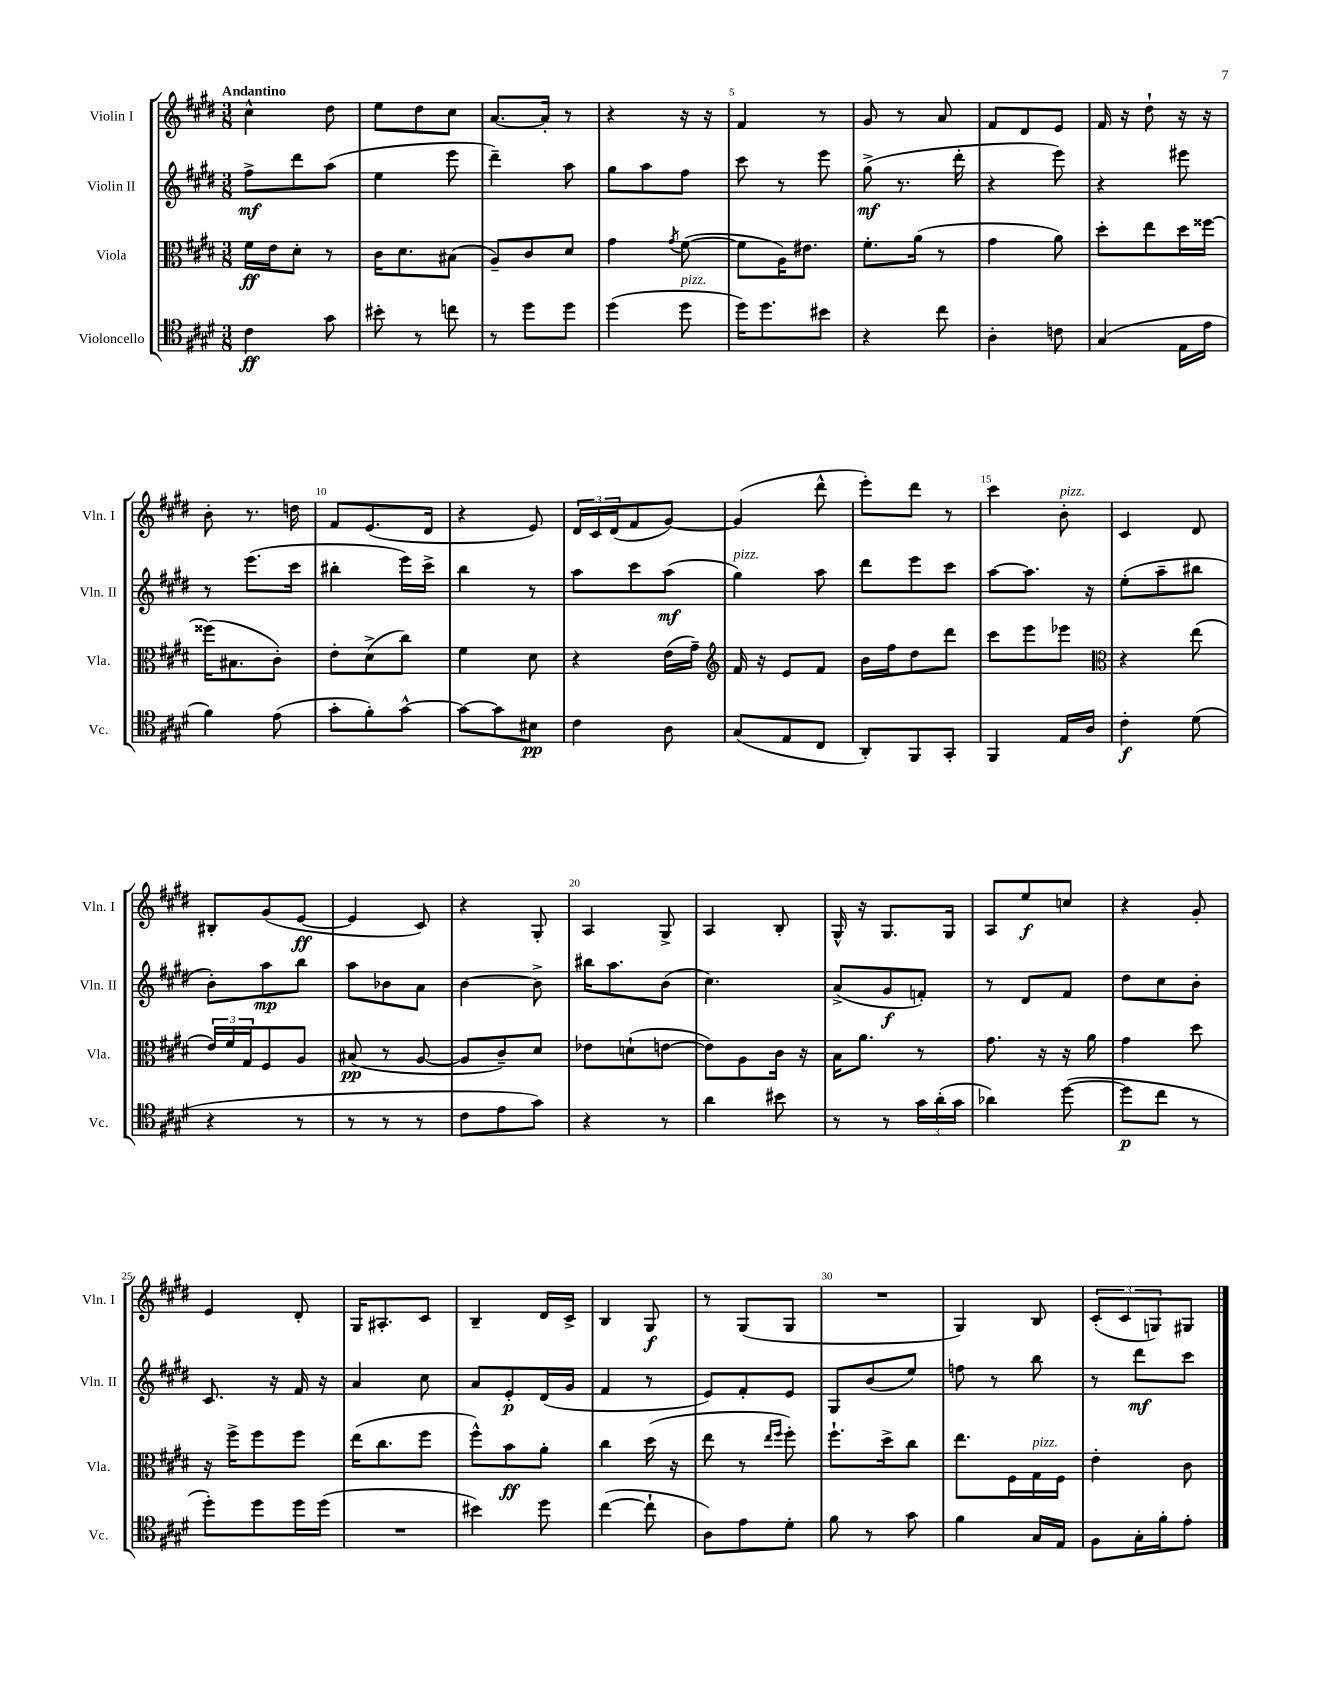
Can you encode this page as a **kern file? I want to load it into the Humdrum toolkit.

**kern	**kern	**kern	**kern
*staff4	*staff3	*staff2	*staff1
*clefC4	*clefC3	*clefG2	*clefG2
*k[f#c#g#d#]	*k[f#c#g#d#]	*k[f#c#g#d#]	*k[f#c#g#d#]
*M3/8	*M3/8	*M3/8	*M3/8
4c#	16f#	8ff#^	4cc#^^
.	16e	.	.
.	8d#'	8ddd#	.
8g#	8r	(8aa	8dd#
=	=	=	=
8b#'	16c#	4ee	8ee
.	8.d#	.	.
8r	.	.	8dd#
8cc	(8B#	8eee	8cc#
=	=	=	=
8r	8A~)	4ddd#~)	[8.a
8dd#	8c#	.	.
.	.	.	16a']
8dd#	8d#	8aa	8r
=	=	=	=
(4dd#	4g#	8gg#	4r
.	.	8aa	.
.	8qg#	.	.
8dd#	([8f#	8ff#	16r
.	.	.	16r
=	=	=	=
16dd#)	8f#]	8ccc#	4f#
8.dd#	.	.	.
.	16A)	8r	.
.	8.e#	.	.
8b#	.	8eee	8r
=	=	=	=
4r	8.f#'	(8gg#^	8g#
.	.	8.r	8r
.	(16a	.	.
8cc#	8r	.	8a
.	.	16ddd#'	.
=	=	=	=
4A'	4g#	4r	8f#
.	.	.	8d#
8c	8a)	8eee)	8e
=	=	=	=
(4G#	8dd#'	4r	16f#
.	.	.	16r
.	8ee	.	8dd#`
16E	16dd#	8eee#	16r
16e	[16ff##	.	16r
=	=	=	=
4f#)	(16ff##]	8r	8b'
.	8.B#	.	.
.	.	(8.eee	8.r
(8e	8c#')	.	.
.	.	16ccc#	16dd
=	=	=	=
8g#'	8e'	4bb#'	8f#
8f#')	(8d#^	.	(8.e
[8g#^^	8cc#)	16eee)	.
.	.	16ccc#^	16d#
=	=	=	=
8g#_	4f#	4bb	4r
8g#]	.	.	.
8B#	8d#	8r	8e)
=	=	=	=
4c#	4r	8aa	24d#
.	.	.	24c#
.	.	.	(24d#
.	.	8ccc#	8f#
8A	(16e	(8aa	[8g#)
.	16g#~)	.	.
=	=	=	=
*	*clefG2	*	*
(8G#	16f#	4gg#)	(4g#]
.	16r	.	.
8E	8e	.	.
8C#	8f#	8aa	8ddd#^^
=	=	=	=
8AA')	16b	8ddd#	8eee')
.	16ff#	.	.
8FF#	8dd#	8eee	8ddd#
8GG#'	8ddd#	8ccc#	8r
=	=	=	=
4FF#	8ccc#	[8aa	4ccc#
.	8eee	8.aa]	.
16E	8eee-	.	8b'
16A	.	16r	.
=	=	=	=
*	*clefC3	*	*
4c#'	4r	(8ee'	4c#
.	.	8aa~	.
(8d#	(8ee	8bb#	8d#
=	=	=	=
4r	24e)	8b')	8B#'
.	24f#	.	.
.	24G#	.	.
.	8F#	8aa	(8g#
8r	8A	8bb	[8e
=	=	=	=
8r	(8B#	8aa	4e]
8r	8r	8b-	.
8r	[8A	8a	8c#)
=	=	=	=
8c#	8A]	[4b	4r
8e	8c#~)	.	.
8g#)	8d#	8b^]	8G#'
=	=	=	=
4r	8e-	16bb#	4A
.	.	8.aa	.
.	(8d`	.	.
8r	[8e	(8b	8G#^
=	=	=	=
4a	8e])	4.cc#)	4A
.	8A	.	.
8b#	16c#	.	8B'
.	16r	.	.
=	=	=	=
8r	16B	(8a^	16G#^^
.	8.a	.	16r
8r	.	8g#	8.G#
24g#	8r	8f')	.
(24a'	.	.	.
.	.	.	16G#
24g#	.	.	.
=	=	=	=
4a-)	8.g#	8r	8A
.	.	8d#	8ee
.	16r	.	.
([8dd#	16r	8f#	8cc
.	16a	.	.
=	=	=	=
8dd#]	4g#	8dd#	4r
8cc#	.	8cc#	.
8r	8dd#	8b'	8g#'
=	=	=	=
8dd#')	16r	8.c#	4e
.	16ff#^	.	.
8dd#	8ff#	.	.
.	.	16r	.
16dd#	8ff#	16f#	8d#'
(16dd#	.	16r	.
=	=	=	=
4.r	(16ee	4a	16G#
.	8.cc#	.	8.A#'
.	8ff#	8cc#	8c#
=	=	=	=
4b#)	8ff#^^)	8a	4B~
.	8b	8e'	.
8dd#	8a'	(16d#	16d#
.	.	16g#	16c#^
=	=	=	=
([4cc#	4cc#	4f#	4B
8cc#`]	(16dd#	8r	8G#
.	16r	.	.
=	=	=	=
8A)	8ee	8e)	8r
8e	8r	8f#'	(8G#
.	16qqee	.	.
.	16qqff#	.	.
8d#'	8ff#')	8e	8G#
=	=	=	=
8f#	8.ff#`	8G#	4.r
8r	.	(8b	.
.	16dd#^	.	.
8g#	8cc#	8ee)	.
=	=	=	=
4f#	8.ee	8ff	4G#)
.	.	8r	.
.	16F#	.	.
16G#	16G#	8bb	8B
16E	16F#	.	.
=	=	=	=
8F#	4e'	8r	(12c#'
.	.	.	12c#
16G#'	.	8ddd#	.
.	.	.	12G)
16f#'	.	.	.
8e'	8c#	8ccc#	8G#
==	==	==	==
*-	*-	*-	*-
